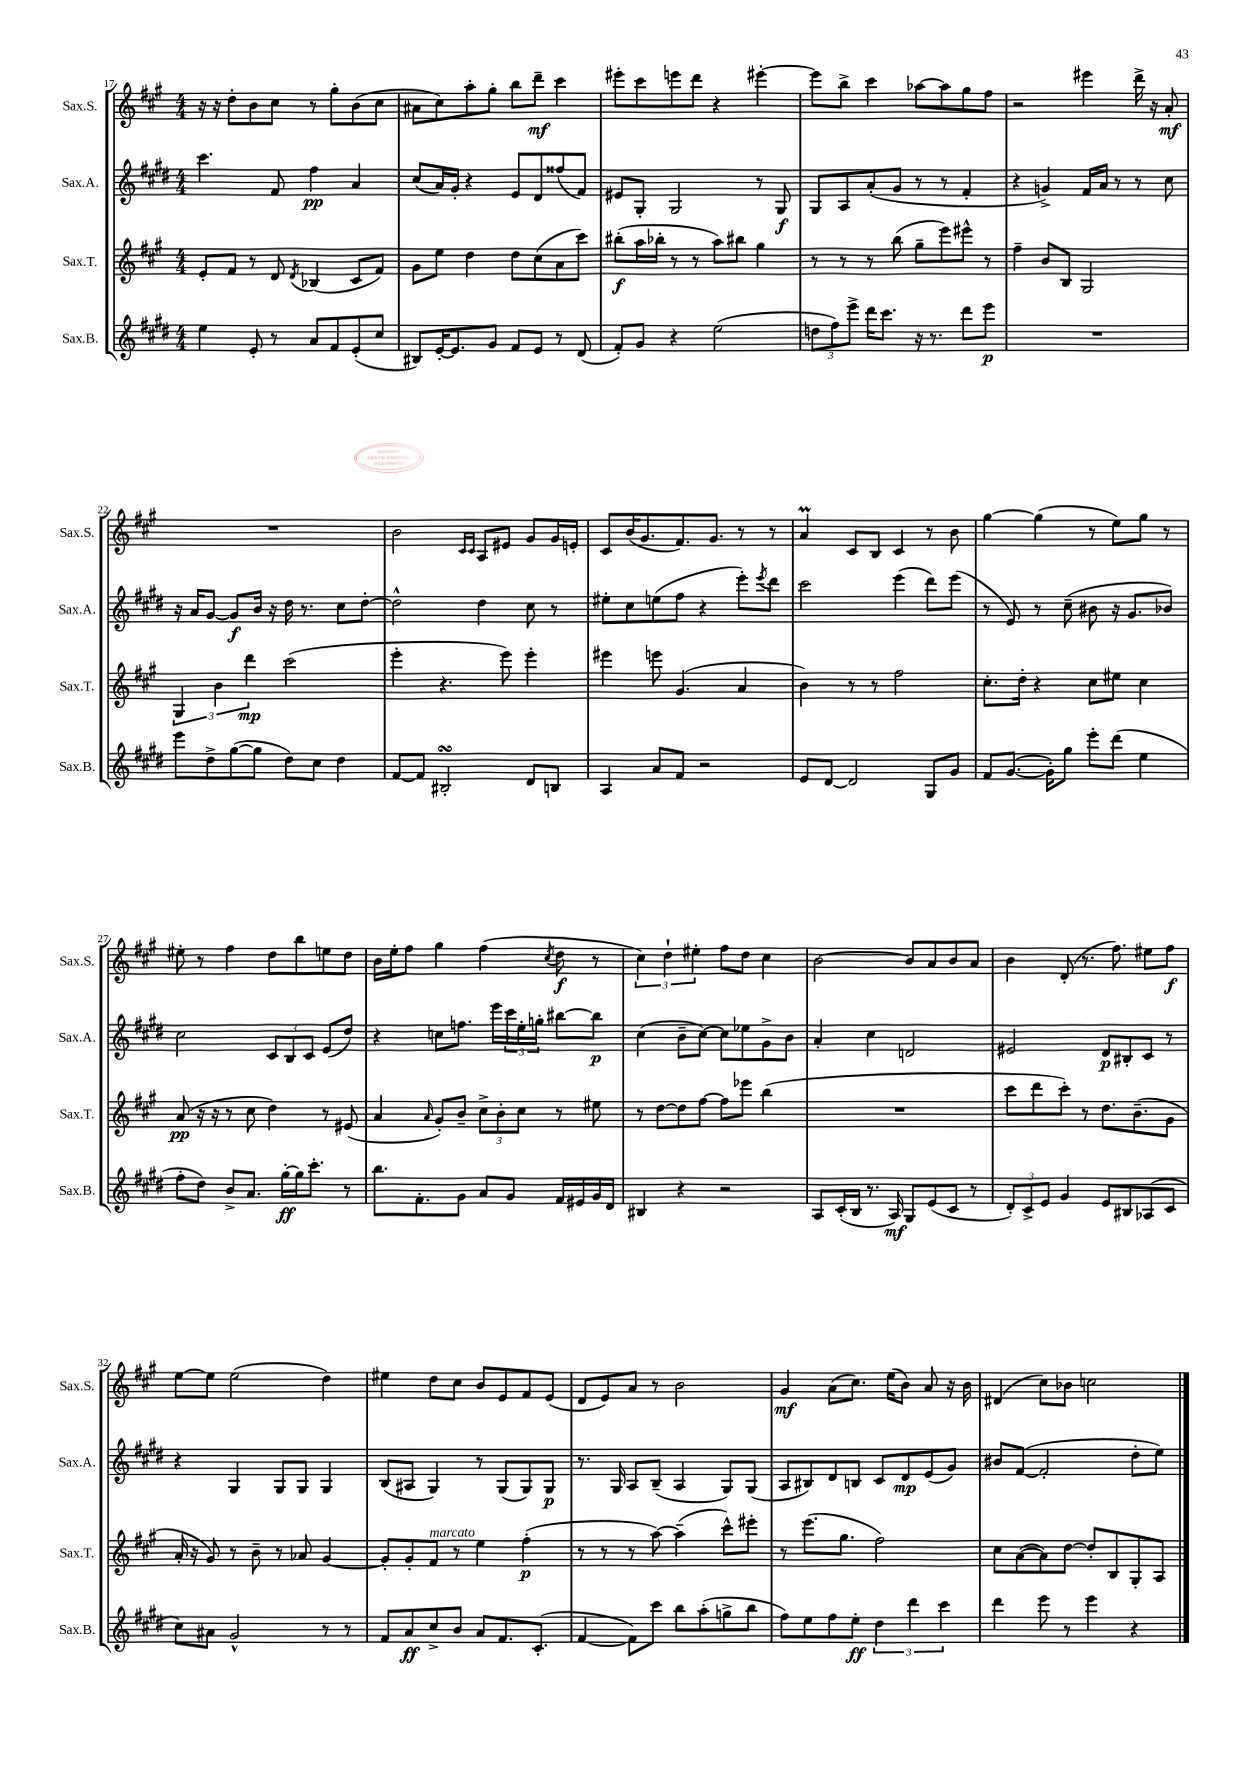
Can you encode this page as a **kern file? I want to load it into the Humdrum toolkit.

**kern	**kern	**kern	**kern
*staff4	*staff3	*staff2	*staff1
*clefG2	*clefG2	*clefG2	*clefG2
*k[f#c#g#d#]	*k[f#c#g#]	*k[f#c#g#d#]	*k[f#c#g#]
*M4/4	*M4/4	*M4/4	*M4/4
4ee	8e'	4.ccc#	16r
.	.	.	16r
.	8f#	.	8dd'
8e'	8r	.	8b
8r	8d	8f#	8cc#
.	8qd	.	.
8a	(4B-	4ff#	8r
8f#	.	.	8gg#'
(8e'	8c#	4a	(8b
8cc#	8f#)	.	8cc#
=	=	=	=
8B#)	8g#	(8cc#	8a#
[16e'	8ee	16a)	8cc#)
8.e]	.	16g#'	.
.	4dd	4r	8aa'
8g#	.	.	8gg#'
8f#	8dd	8e	8bb
8e	(8cc#	8d#	8ddd~
8r	8a	(8ff##	4ccc#
(8d#	8ccc#)	8f#)	.
=	=	=	=
8f#')	(8bb#'	8e#	8eee#'
8g#	16aa	8G#'	8ccc#
.	16bb-'	.	.
4r	8r	2G#	8eee
.	8r	.	8ddd
(2ee	8aa)	.	4r
.	8bb#	.	.
.	4gg#	8r	[4eee#'
.	.	8G#	.
=	=	=	=
12dd	8r	8G#	8eee#]
12ff#)	.	.	.
.	8r	8A	8bb^
12eee^	.	.	.
16ddd#	8r	(8a'	4ccc#
8.ccc#	.	.	.
.	(8bb	8g#	.
16r	8gg#~	8r	[8aa-
8.r	.	.	.
.	8eee)	8r	8aa-]
8ddd#	8eee#^^	4f#'	8gg#
8eee	8r	.	8ff#
=	=	=	=
1r	4ff#~	4r	2r
.	8b	4g^)	.
.	8B	.	.
.	2G#	16f#	4eee#
.	.	16a	.
.	.	8r	.
.	.	8r	16ddd^
.	.	.	16r
.	.	8cc#	8a'
=	=	=	=
8eee	6G#	16r	1r
.	.	16a	.
8dd#^	.	[8g#	.
.	6b	.	.
([8gg#	.	8g#]	.
.	6ddd	.	.
8gg#]	.	16b	.
.	.	16r	.
8dd#)	(2ccc#	16dd#	.
.	.	8.r	.
8cc#	.	.	.
4dd#	.	8cc#	.
.	.	[8dd#'	.
=	=	=	=
[8f#	4eee'	2dd#^^]	2b
8f#]	.	.	.
2B#'	4.r	.	.
.	.	.	16qqc#
.	.	.	16qqc#
.	.	4dd#	8A
.	8eee)	.	8e#
8d#	4eee'	8cc#	8g#
8B	.	8r	16g#
.	.	.	16e'
=	=	=	=
4A	4eee#	8ee#'	8c#
.	.	8cc#	(16b
.	.	.	8.g#
8a	8eee	(8ee	.
8f#	(4.g#	8ff#	8.f#)
2r	.	4r	.
.	.	.	8.g#
.	4a	8eee')	8r
.	.	8qeee	.
.	.	8ddd#	8r
=	=	=	=
8e	4b)	2ccc#	4a
[8d#	.	.	.
2d#]	8r	.	8c#
.	8r	.	8B
.	2ff#	(4eee	4c#
8G#	.	8ddd#)	8r
8g#	.	(8eee	8b
=	=	=	=
8f#	8.cc#'	8r	[4gg#
([8.g#	.	8e)	.
.	16dd'	.	.
.	4r	8r	(4gg#]
16g#'])	.	.	.
8gg#	.	(8cc#~	.
8eee'	8cc#	8b#	8r
(8ddd#	8ee#	16r	8ee)
.	.	8.g#	.
4ee	4cc#	.	8gg#
.	.	8b-)	8r
=	=	=	=
8ff#'	(8a	2cc#	8ee#'
8dd#)	16r	.	8r
.	16r	.	.
8b^	8r	.	4ff#
8.a	8cc#	.	.
.	4dd)	12c#	8dd
[16gg#'	.	.	.
.	.	12B	.
16gg#]	.	.	8bb
.	.	12c#	.
8.ccc#'	.	.	.
.	8r	(8e	8ee
8r	(8e#	8dd#)	8dd
=	=	=	=
8.bb	4a	4r	16b
.	.	.	16ee'
.	.	.	8ff#
8.f#'	.	.	.
.	16qqa	.	.
.	8g#')	8cc	4gg#
8g#	8b~	8.ff	.
8a	12cc#^	.	(4ff#
.	.	16eee	.
.	12b'	.	.
8g#	.	24ccc#	.
.	12cc#	24ee'	.
.	.	24gg'	.
.	.	.	8qcc#
16f#	8r	[8bb#	8dd
16e#	.	.	.
16g#	8ee#	8bb#]	8r
16d#	.	.	.
=	=	=	=
4B#	8r	(4cc#	6cc#)
.	[8dd	.	.
.	.	.	6dd`
4r	8dd]	8b~	.
.	.	.	6ee#'
.	[8ff#	[8cc#)	.
2r	8ff#]	8cc#]	8ff#
.	8eee-	8ee-	8dd
.	(4bb	8g#^	4cc#
.	.	8b	.
=	=	=	=
8A	1r	4a'	[2b
(16c#'	.	.	.
16B	.	.	.
8.r	.	4cc#	.
16A)	.	.	.
8G#	.	2d	8b]
(8e	.	.	8a
8c#	.	.	8b
8r	.	.	8a
=	=	=	=
12d#')	8ccc#	2e#	4b
12c#^	.	.	.
.	8ddd	.	.
12e	.	.	.
4g#	8ccc#')	.	(8d'
.	8r	.	8.r
8e	8.dd	8d#	.
.	.	.	8.ff#)
8B#	.	8B#'	.
.	(8.b~	.	.
(8A-	.	8c#	8ee#
8c#	8g#	8r	8ff#
=	=	=	=
8cc#)	16a'	4r	[8ee
.	16r	.	.
8a#	8g#)	.	8ee]
2g#^^	8r	4G#	(2ee
.	8b~	.	.
.	8r	8G#	.
.	8a-	8G#	.
8r	[4g#	4G#	4dd)
8r	.	.	.
=	=	=	=
8f#	8g#']	(8B	4ee#
8a	8g#'	8A#	.
8cc#^	8f#	4G#)	8dd
8b	8r	.	8cc#
8a	4ee	8r	8b
8.f#	.	(8G#	8e
.	(4ff#'	8G#)	8f#
(8.c#'	.	.	.
.	.	8G#	(8e
=	=	=	=
[4f#	8r	8.r	8d
.	8r	.	8e)
.	.	16G#	.
8f#])	8r	8A	8a
8ccc#	[8aa)	(8B~	8r
8bb	(4aa~]	4A	2b
(8aa'	.	.	.
8gg^	8ccc#^^)	8G#)	.
8bb	8eee#'	(8G#	.
=	=	=	=
8ff#)	8r	8A	4g#
8ee	(8.eee	8B#)	.
8ff#	.	8d#	(8a
.	8.gg#	.	.
8ee'	.	8B	8.cc#)
6dd#	2ff#)	8c#	.
.	.	.	(16ee
.	.	8d#	8b)
6ddd#	.	.	.
.	.	(8e	8a
6ccc#	.	.	.
.	.	8g#)	16r
.	.	.	16b
=	=	=	=
4ddd#	8cc#	8b#	(4d#
.	([8a	([8f#	.
8eee	8a])	2f#']	8cc#)
8r	[8dd	.	8b-
4eee	8dd']	.	2cc
.	8B	.	.
4r	8G#'	8dd#'	.
.	8A	8ee)	.
==	==	==	==
*-	*-	*-	*-
